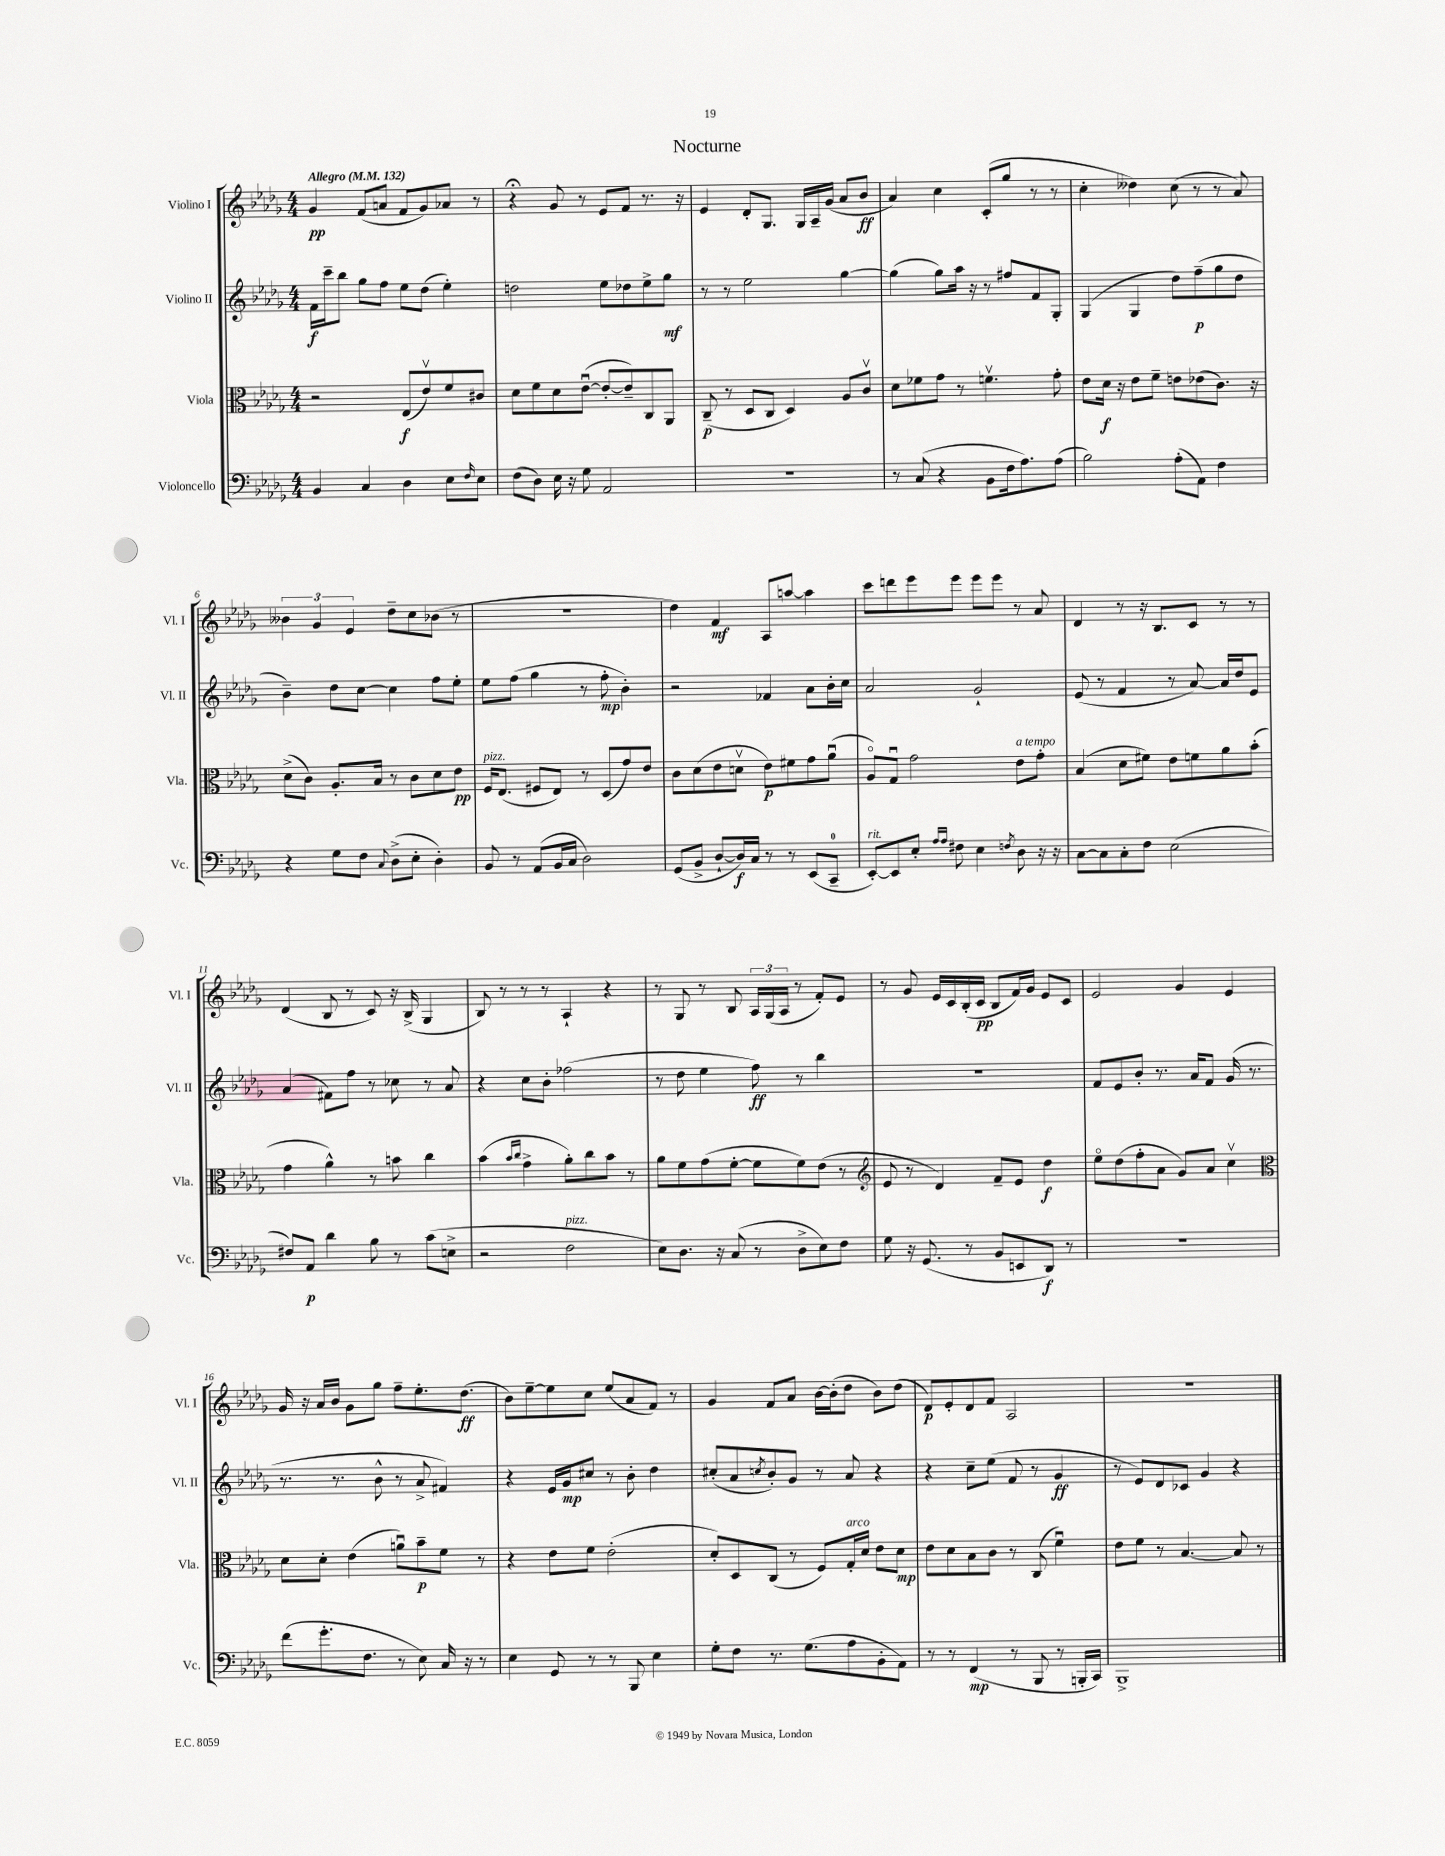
\header { title = "Nocturne" }
<<
\new StaffGroup <<
\new Staff = "s0" \with { instrumentName = "Violino I" shortInstrumentName = "Vl. I" } {
    \clef treble \key des \major \numericTimeSignature \time 4/4 \tempo "Allegro" 4 = 132
    ges'4\pp f'8( a'8 f'8 ges'8) aes'8 r8 |
    r4\fermata ges'8 r8 ees'8 f'8 r8. r16 |
    ees'4 des'8-. ges8. ges16 aes16-- ges'16( aes'8 bes'8\ff |
    aes'4) c''4 c'8-.( ges''8 r8 r8 |
    c''4-. deses''4) c''8( r8 r8 aes'8) |
    \tuplet 3/2 { beses'4 ges'4 ees'4 } des''8-- c''8 bes'8( r8 |
    R1 |
    des''4) f'4\mf aes8 a''8~ a''4 |
    c'''8 d'''8 ees'''8 ees'''8 ees'''8 ees'''8 r8 aes'8 |
    des'4 r8 r16 bes8. c'8 r8 r8 |
    des'4( bes8 r8 c'8) r16 bes16->( ges4 |
    bes8) r8 r8 r8 aes4-! r4 |
    r8 ges8 r8 bes8 \tuplet 3/2 { aes16 ges16( aes16 } r8 f'8-.) ees'8 |
    r8 ges'8 ees'16 c'16 bes16-.( c'16\pp bes8 f'16) ges'16 ees'8 c'8 |
    ees'2 ges'4 ees'4 |
    ges'16 r16 aes'16 bes'16 ges'8 ges''8 f''8-- ees''8.-. des''8.\ff( |
    bes'8) ees''8~-- ees''8 c''8 ees''8( aes'8 f'8) r8 |
    ges'4 f'8 aes'8 bes'16~ bes'16-.( des''8 bes'8) des''8( |
    des'8\p) ees'8-. des'8 f'8 aes2 |
    R1 \bar "|." |
}
\new Staff = "s1" \with { instrumentName = "Violino II" shortInstrumentName = "Vl. II" } {
    \clef treble \key des \major \numericTimeSignature \time 4/4
    f'16\f c'''16-- bes''8 ges''8 f''8 ees''8 des''8( ees''4-.) |
    d''2 ees''8 des''8 ees''8-> ges''8\mf |
    r8 r8 ees''2 ges''4~ |
    ges''4( ges''8) aes''16 r16 r8 fis''8 f'8 ges8-. |
    ges4( ges4 des''8) f''8--\p( ges''8 des''8 |
    bes'4--) des''8 c''8~ c''4 f''8 ees''8-. |
    ees''8 f''8( ges''4 r8 f''8-.\mp bes'4-.) |
    r2 fes'4 aes'8 bes'16-. c''16 |
    aes'2 ges'2-! |
    ees'8( r8 f'4 r8 aes'8~) aes'16 des''16 ees'8 |
    aes'4( fis'8) f''8 r8 ces''8 r8 aes'8 |
    r4 c''8 bes'8-. fes''2( |
    r8 des''8 ees''4 f''8\ff) r8 bes''4 |
    R1 |
    f'8 ees'8 bes'8-. r8. aes'16 f'8 ges'16( r8. |
    r8. r8. bes'8-^ r8 aes'8-> fis'4) |
    r4 ees'16 ges'16\mp cis''8 r8 bes'8-. des''4 |
    cis''8-.( aes'8 \acciaccatura { c''8 } bes'8-.) ges'8 r8 aes'8 r4 |
    r4 c''8-- ees''8( f'8 r8 ges'4\ff |
    r8 ees'8) des'8 ces'8 ges'4 r4 \bar "|." |
}
\new Staff = "s2" \with { instrumentName = "Viola" shortInstrumentName = "Vla." } {
    \clef alto \key des \major \numericTimeSignature \time 4/4
    r2 ees8\f( ees'8\upbow) f'8 cis'8 |
    des'8 f'8 des'8 ees'8~\downbow( ees'8~-. ees'8--) c8 aes,8 |
    c8--\p( r8 des8 c8 des4) aes8 c'8\upbow |
    des'8 fes'8 ges'8 r8 f'4.\upbow ges'8-. |
    ees'8 des'16\f r16 ees'8 f'8-- e'8 ees'8( c'8.) r16 |
    des'8->( c'8) aes8.-. bes16 r8 c'8 des'8 ees'8\pp |
    f16^\markup { \italic "pizz." } ees8.( fis8 ees8) r8 des8( ges'8) ees'8 |
    c'8 des'8( ees'8 d'8\upbow ees'8\p) fis'8 ges'8 aes'8\downbow( |
    aes8\flageolet) ges8\downbow ges'2 ees'8^\markup { \italic "a tempo" } ges'8-. |
    bes4( des'8 fis'8) ees'8 f'8 aes'8 bes'8-.( |
    ges'4 aes'4-^) r8 b'8 c''4 |
    bes'4( \grace { bes'16 c''16 } ges'4-> aes'8-.) c''8 bes'8 r8 |
    aes'8 f'8 ges'8( f'8~-. f'8 f'8) ees'8( r8 |
    \clef treble ees'8 r8 des'4) f'8-- ees'8 des''4\f |
    ees''8\flageolet des''8( f''8-. aes'8 ges'8) aes'8 c''4\upbow |
    \clef alto des'8 des'8-. ees'4( a'8\downbow) bes'8--\p f'8 r8 |
    r4 ees'8 f'8 ees'2-.( |
    des'8-.) des8 c8( r8 f8) ges16-.^\markup { \italic "arco" } des'16 ees'8 des'8\mp |
    ees'8 des'8 bes8 c'8 r8 c8( f'4\downbow) |
    ees'8 f'8 r8 bes4.~ bes8 r8 \bar "|." |
}
\new Staff = "s3" \with { instrumentName = "Violoncello" shortInstrumentName = "Vc." } {
    \clef bass \key des \major \numericTimeSignature \time 4/4
    bes,4 c4 des4 ees8 \grace { f16 } ees8 |
    f8( des8) ees16 r16 ges8 aes,2 |
    R1 |
    r8 c8( r4 bes,8 f16 aes8.) aes8( |
    bes2) aes8-.( aes,8) f4 |
    r4 ges8 f8 \appoggiatura { c8 } des8->( ees8-. des4-.) |
    bes,8 r8 aes,8( bes,16 c16 des2) |
    ges,8( bes,8-> des8~-! des16\f) c16 r8 r8 ees,8( c,8-0-- |
    ees,8~-.^\markup { \italic "rit." }) ees,8 ees8-. \grace { aes16 aes16 } fis8 ees4 \acciaccatura { f8 } des8 r16 r16 |
    c8~ c8 c8-. f8 ees2( |
    fis8) aes,8\p des'4 bes8 r8 c'8( e8-> |
    r2 f2^\markup { \italic "pizz." } |
    ees8) des8. r16 c8( r8 des8-> ees8) f8 |
    ges8 r16 ges,8.( r8 bes,8 e,8 des,8\f) r8 |
    R1 |
    f'8( ges'8.-. f8. r8 ees8) c16 r16 r8 |
    ees4 ges,8 r8 r8 bes,,8 ees4 |
    ges8-. f8 r8. ges8.( aes8 bes,8-. aes,8) |
    r8 r8 f,4\mp( r8 bes,,8 r8 b,,16-. c,16) |
    bes,,1-> \bar "|." |
}
>>
>>
